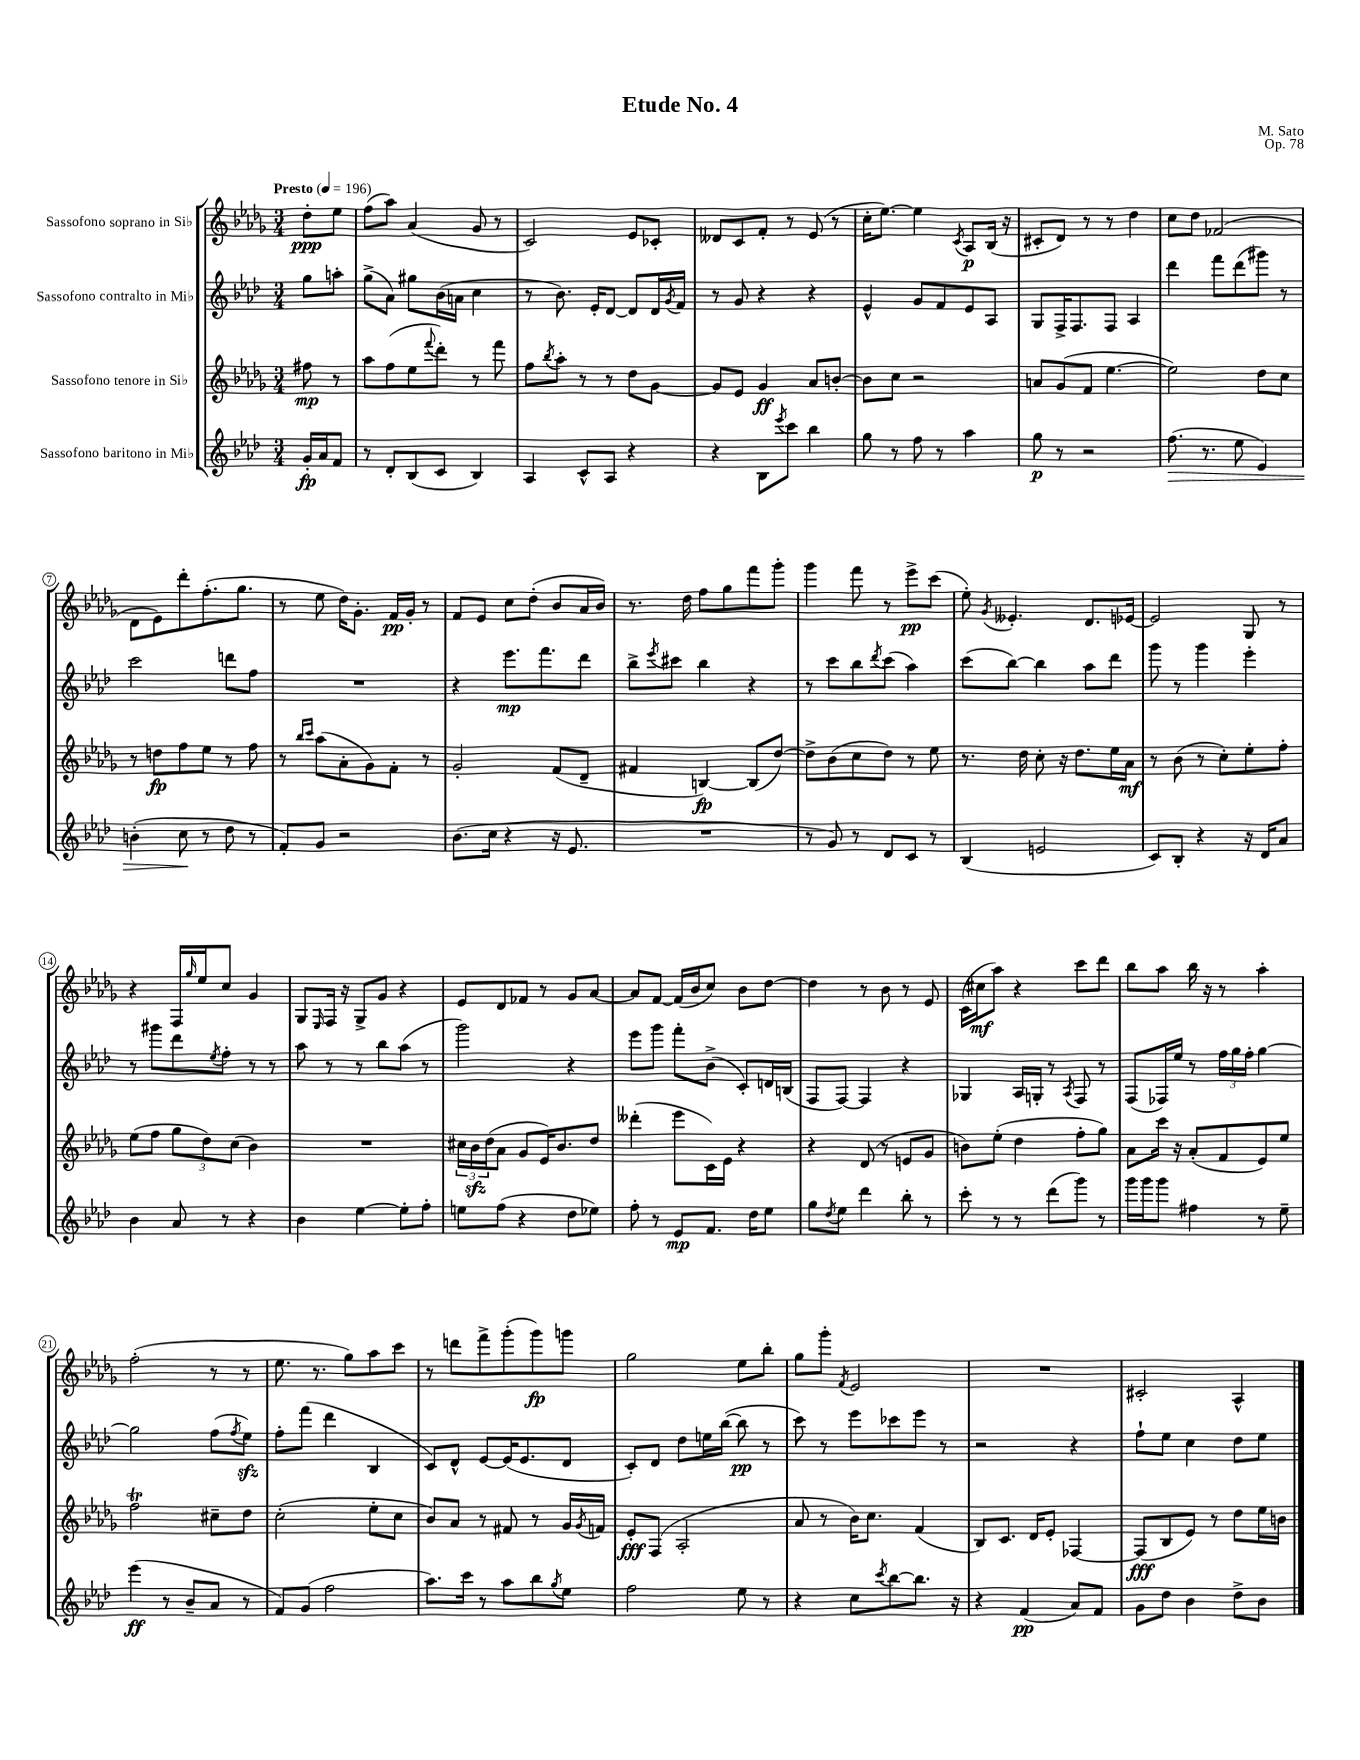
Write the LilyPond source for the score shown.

\header { title = "Etude No. 4" composer = "M. Sato" opus = "Op. 78" }
<<
\new StaffGroup <<
\new Staff = "s0" \with { instrumentName = "Sassofono soprano in Sib" } {
    \clef treble \key des \major \numericTimeSignature \time 3/4 \partial 4 \tempo "Presto" 4 = 196
    des''8-.\ppp ees''8 |
    f''8( aes''8) aes'4( ges'8 r8 |
    c'2) ees'8 ces'8-. |
    deses'8 c'8 f'8-. r8 ees'8( r8 |
    c''16-. ees''8.~) ees''4 \acciaccatura { c'8 } aes8\p bes16( r16 |
    cis'8-. des'8) r8 r8 des''4 |
    c''8 des''8 fes'2( |
    des'8 ees'8) des'''8-. f''8.-.( ges''8. |
    r8 ees''8 des''16) ges'8.-. f'16\pp ges'16-. r8 |
    f'8 ees'8 c''8 des''8-.( bes'8 aes'16 bes'16) |
    r8. des''16 f''8 ges''8 f'''8 ges'''8-. |
    ges'''4 f'''8 r8 ees'''8->\pp c'''8( |
    ees''8-.) \acciaccatura { ges'8 } eeses'4.-. des'8. ees'16~ |
    ees'2 ges8 r8 |
    r4 f16 \grace { ges''16 } ees''16 c''8 ges'4 |
    ges8 \grace { ees16 } f16 r16 ges8-> ges'8 r4 |
    ees'8 des'8 fes'8 r8 ges'8 aes'8~ |
    aes'8 f'8~ f'16( bes'16 c''8) bes'8 des''8~ |
    des''4 r8 bes'8 r8 ees'8 |
    c'16( cis''16\mf aes''8) r4 c'''8 des'''8 |
    bes''8 aes''8 bes''16 r16 r8 aes''4-. |
    f''2-.( r8 r8 |
    ees''8. r8. ges''8) aes''8 c'''8 |
    r8 d'''8 f'''8-> ges'''8-.( ges'''8\fp) g'''8 |
    ges''2 ees''8 bes''8-. |
    ges''8 ges'''8-. \acciaccatura { f'8 } ees'2 |
    R2. |
    cis'2-. aes4-^ \bar "|." |
}
\new Staff = "s1" \with { instrumentName = "Sassofono contralto in Mib" } {
    \clef treble \key aes \major \numericTimeSignature \time 3/4 \partial 4
    g''8 a''8-. |
    g''8->( aes'8) gis''8 bes'16( a'16 c''4 |
    r8 bes'8.) ees'16-. des'8~ des'8 des'16 \acciaccatura { g'8 } f'16 |
    r8 g'8 r4 r4 |
    ees'4-^ g'8 f'8 ees'8 aes8 |
    g8 f16-> f8. f8 aes4 |
    des'''4 f'''8 des'''8( gis'''8) r8 |
    c'''2 d'''8 f''8 |
    R2. |
    r4 ees'''8.\mp f'''8. des'''8 |
    bes''8-> \acciaccatura { ees'''8 } cis'''8 bes''4 r4 |
    r8 c'''8 bes''8 \acciaccatura { des'''8 } c'''8( aes''4) |
    c'''8( bes''8~) bes''4 aes''8 des'''8 |
    g'''8 r8 g'''4 ees'''4-. |
    r8 gis'''8 des'''8 \acciaccatura { ees''8 } f''8-. r8 r8 |
    aes''8 r8 r8 bes''8 aes''8( r8 |
    g'''2) r4 |
    ees'''8 g'''8 f'''8-. bes'8->( c'8-.) d'16 b16( |
    f8 f8~) f4 r4 |
    ges4 aes16 g16-. r8 \acciaccatura { aes8 } f8 r8 |
    f8( fes16) ees''16 r8 \tuplet 3/2 { f''16 g''16 f''16-. } g''4~ |
    g''2 f''8( \acciaccatura { f''8 } ees''8\sfz) |
    f''8-. f'''8( des'''4 bes4 |
    c'8) des'8-^ ees'8~ ees'16( ees'8. des'8 |
    c'8-.) des'8 des''8 e''16 bes''16~( bes''8\pp r8 |
    c'''8) r8 ees'''8 ces'''8 ees'''8 r8 |
    r2 r4 |
    f''8-! ees''8 c''4 des''8 ees''8 \bar "|." |
}
\new Staff = "s2" \with { instrumentName = "Sassofono tenore in Sib" } {
    \clef treble \key des \major \numericTimeSignature \time 3/4 \partial 4
    fis''8\mp r8 |
    aes''8 f''8( ees''8 \appoggiatura { f'''8 } des'''8-.) r8 f'''8 |
    f''8 \acciaccatura { bes''8 } aes''8-. r8 r8 des''8 ges'8~ |
    ges'8 ees'8 ges'4\ff aes'8 b'8~-. |
    b'8 c''8 r2 |
    a'8 ges'8( f'8 ees''4.~ |
    ees''2) des''8 c''8 |
    r8 d''8\fp f''8 ees''8 r8 f''8 |
    r8 \grace { bes''16 c'''16 } aes''8( aes'8-. ges'8) f'8-. r8 |
    ges'2-. f'8( des'8-- |
    fis'4 b4~\fp) b8( des''8~) |
    des''8-> bes'8( c''8 des''8) r8 ees''8 |
    r8. des''16 c''8-. r16 des''8. ees''16 aes'16\mf |
    r8 bes'8( r8 c''8-.) ees''8-. f''8-. |
    ees''8( f''8 \tuplet 3/2 { ges''8 des''8) c''8( } bes'4) |
    R2. |
    \tuplet 3/2 { cis''16 bes'16\sfz des''16( } aes'8 ges'8 ees'16) bes'8. des''8 |
    deses'''4-.( ees'''8 c'16) ees'16 r4 |
    r4 des'8( r8 e'8 ges'8 |
    b'8) ees''8-.( des''4 f''8-. ges''8) |
    aes'8 c'''16 r16 aes'8-.( f'8 ees'8) ees''8 |
    f''2\trill cis''8-- des''8 |
    c''2-.( ees''8-. c''8 |
    bes'8) aes'8 r8 fis'8 r8 ges'16 \acciaccatura { ges'8 } f'16 |
    ees'8-.\fff f8( aes2-. |
    aes'8 r8 bes'16) c''8. f'4( |
    bes8) c'8. des'16 ees'8-. fes4~ |
    fes8\fff( bes8 ees'8) r8 des''8 ees''16 b'16 \bar "|." |
}
\new Staff = "s3" \with { instrumentName = "Sassofono baritono in Mib" } {
    \clef treble \key aes \major \numericTimeSignature \time 3/4 \partial 4
    g'16-.\fp aes'16 f'8 |
    r8 des'8-. bes8( c'8 bes4) |
    aes4 c'8-^ aes8 r4 |
    r4 bes8 \acciaccatura { ees'''8 } c'''8 bes''4 |
    g''8 r8 f''8 r8 aes''4 |
    g''8\p r8 r2 |
    f''8.\>( r8. ees''8 ees'4) |
    b'4-.( c''8\! r8 des''8 r8 |
    f'8-.) g'8 r2 |
    bes'8.( c''16 r4 r16 ees'8. |
    R2. |
    r8 g'8) r8 des'8 c'8 r8 |
    bes4( e'2 |
    c'8) bes8-. r4 r16 des'16 aes'8 |
    bes'4 aes'8 r8 r4 |
    bes'4 ees''4~ ees''8-. f''8-. |
    e''8 f''8( r4 des''8 ees''8) |
    f''8-. r8 ees'8\mp f'8. des''16 ees''8 |
    g''8 \acciaccatura { des''8 } ees''8 des'''4 bes''8-. r8 |
    c'''8-. r8 r8 des'''8( g'''8) r8 |
    g'''16 g'''16 g'''8 fis''4 r8 ees''8-- |
    ees'''4\ff( r8 bes'8-- aes'8 r8 |
    f'8) g'8( f''2 |
    aes''8.) c'''16 r8 aes''8 bes''8 \acciaccatura { g''8 } ees''8 |
    f''2 ees''8 r8 |
    r4 c''8 \acciaccatura { c'''8 } bes''8~ bes''8. r16 |
    r4 f'4\pp( aes'8) f'8 |
    g'8 des''8 bes'4 des''8-> bes'8 \bar "|." |
}
>>
>>
\layout { \context { \Score \override BarNumber.stencil = #(make-stencil-circler 0.1 0.3 ly:text-interface::print) } }
